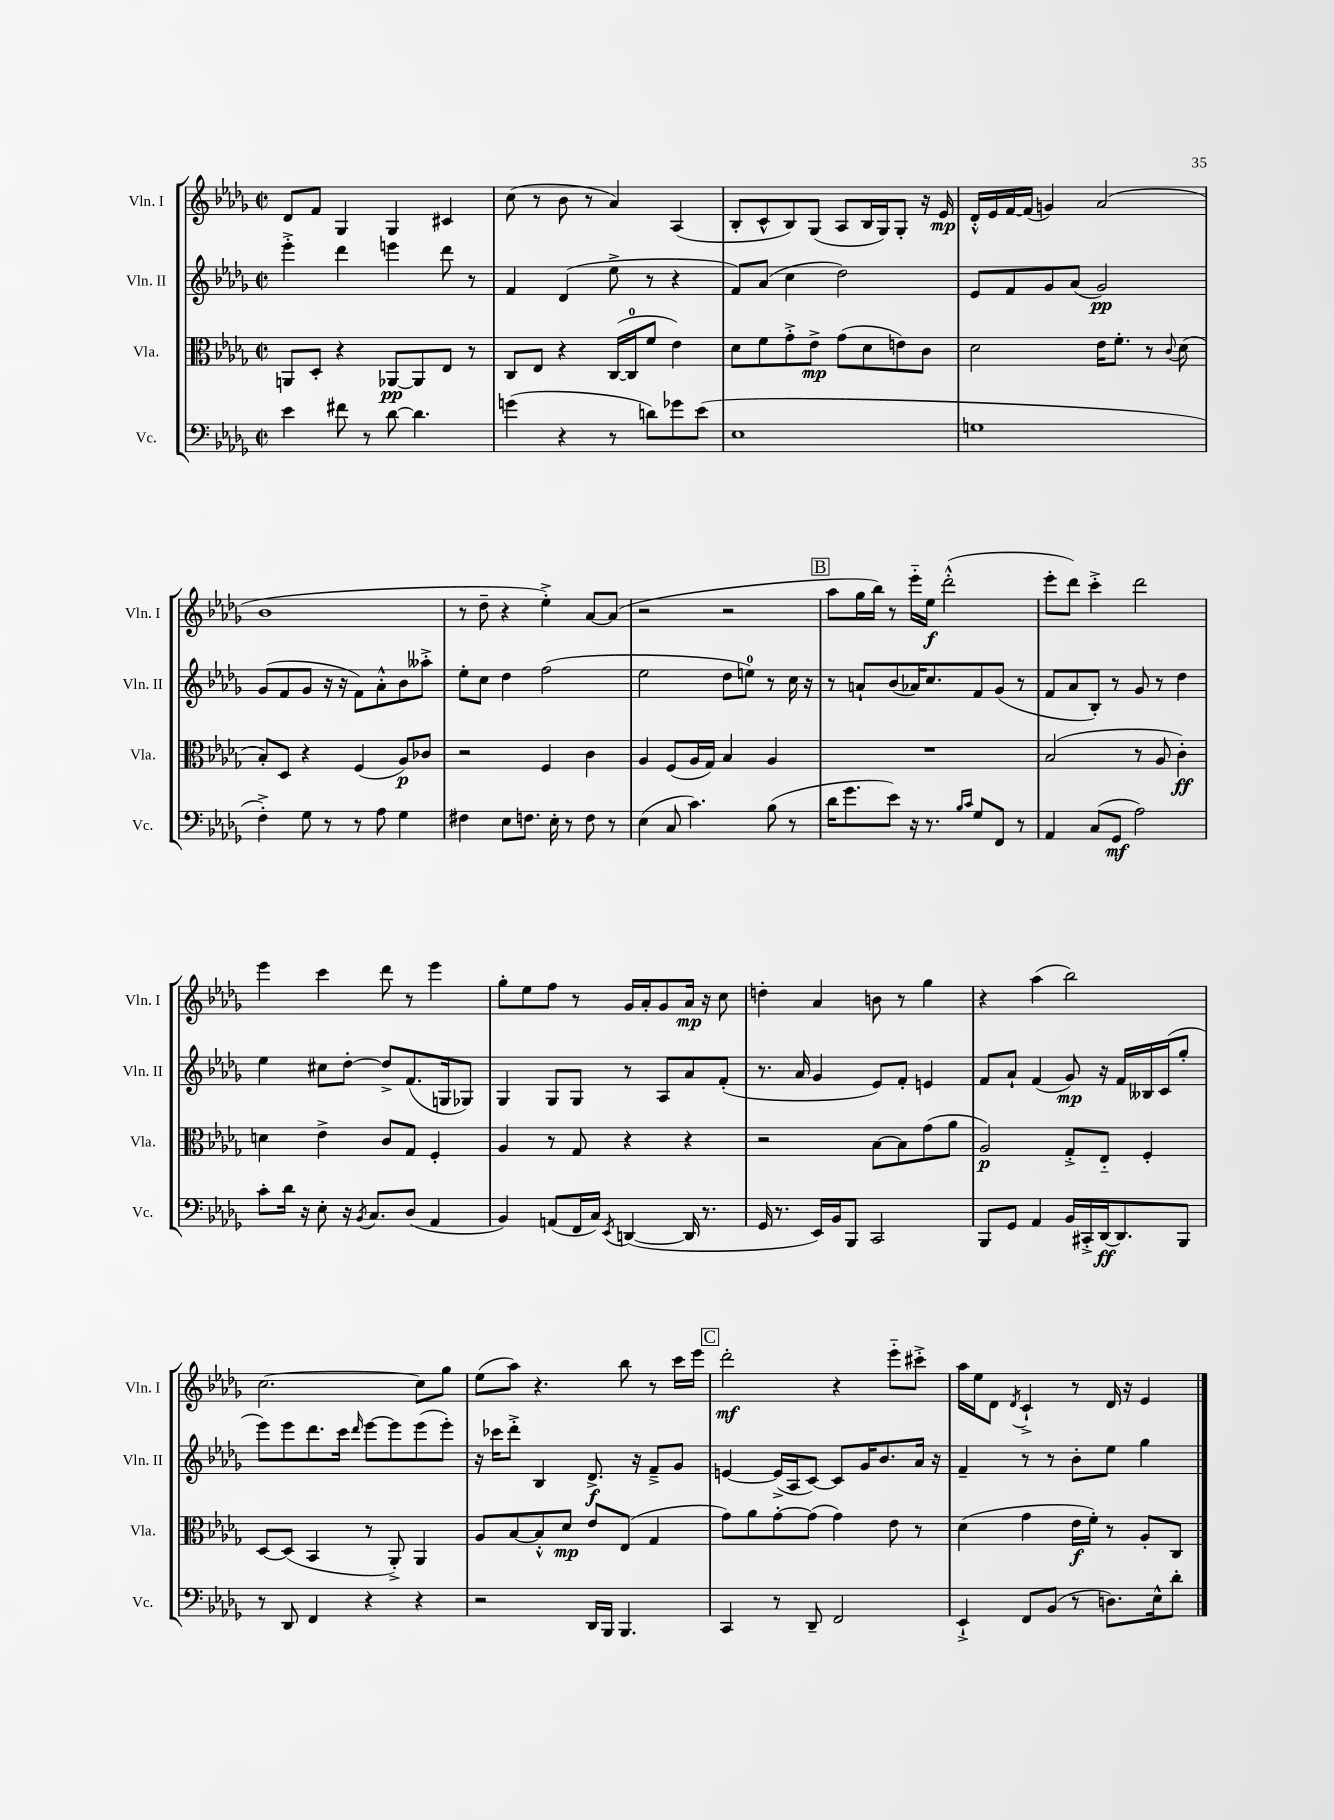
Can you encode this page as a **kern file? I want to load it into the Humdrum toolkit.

**kern	**kern	**kern	**kern
*staff4	*staff3	*staff2	*staff1
*clefF4	*clefC3	*clefG2	*clefG2
*k[b-e-a-d-g-]	*k[b-e-a-d-g-]	*k[b-e-a-d-g-]	*k[b-e-a-d-g-]
*M2/2	*M2/2	*M2/2	*M2/2
*met(c|)	*met(c|)	*met(c|)	*met(c|)
4e-	8AA	4eee-'^	8d-
.	8D-'	.	8f
8f#	4r	4ddd-	4G-
8r	.	.	.
[8d-	[8AA-	4eee	4G-
4.d-]	8AA-]	.	.
.	8E-	8ddd-	4c#
.	8r	8r	.
=	=	=	=
(4g	8C	4f	(8cc
.	8E-	.	8r
4r	4r	(4d-	8b-
.	.	.	8r
8r	([16C	8ee-^	4a-)
.	16C]	.	.
8d)	8f	8r	.
8g-	4e-)	4r	(4A-
(8e-	.	.	.
=	=	=	=
1E-	8d-	8f)	8B-'
.	8f	(8a-	8c^^
.	8g-'^	4cc	8B-)
.	8e-^	.	(8G-
.	(8g-	2dd-)	8A-
.	8d-	.	16B-
.	.	.	16G-)
.	8e)	.	8G-'
.	8c	.	16r
.	.	.	16e-
=	=	=	=
1G	2d-	8e-	16d-'^^
.	.	.	16e-
.	.	8f	[16f
.	.	.	(16f]
.	.	8g-	4g)
.	.	(8a-	.
.	16e-	2g-)	(2a-
.	8.f'	.	.
.	8r	.	.
.	8qqc	.	.
.	(8d-	.	.
=	=	=	=
4F'^)	8B-')	(8g-	1b-
.	8D-	8f	.
8G-	4r	8g-	.
8r	.	16r	.
.	.	16r	.
8r	(4F	8f)	.
8A-	.	8a-'^^	.
4G-	8A-)	8b-	.
.	8c-	8aa--'^	.
=	=	=	=
4F#	2r	8ee-'	8r
.	.	8cc	8dd-~
8E-	.	4dd-	4r
8.F	.	.	.
.	4F	(2ff	4ee-'^)
16E-'	.	.	.
8r	.	.	.
8F	4c	.	[8a-
8r	.	.	(8a-]
=	=	=	=
(4E-	4A-	2ee-	2r
8C	(8F	.	.
4.c)	16A-	.	.
.	16G-)	.	.
.	4B-	8dd-	2r
.	.	8ee)	.
(8B-	4A-	8r	.
8r	.	16cc	.
.	.	16r	.
=	=	=	=
16d-	1r	8r	8aa-
8.g-	.	.	.
.	.	8a`	16gg-
.	.	.	16bb-)
8e-)	.	(8b-	8r
16r	.	16a-)	16eee-'~
8.r	.	8.cc	16ee-
.	.	.	(2ddd-'^^
16qqB-	.	.	.
16qqc	.	.	.
8G-	.	8f	.
8FF	.	(8g-	.
8r	.	8r	.
=	=	=	=
4AA-	(2B-	8f	8eee-'
.	.	8a-	8ddd-)
(8C	.	8B-')	4ccc'^
8GG-	.	8r	.
2A-)	8r	8g-	2ddd-
.	8A-	8r	.
.	4c')	4dd-	.
=	=	=	=
8c'	4d	4ee-	4eee-
16d-	.	.	.
16r	.	.	.
8E-'	4e-^	8cc#	4ccc
16r	.	[8dd-'	.
8qBB-	.	.	.
8.C	.	.	.
.	8c	8dd-^]	8ddd-
(8D-	8G-	(8.f	8r
4AA-	4F'	.	4eee-
.	.	16G	.
.	.	8G-)	.
=	=	=	=
4BB-)	4A-	4G-	8gg-'
.	.	.	8ee-
(8AA	8r	8G-	8ff
16FF	8G-	8G-	8r
16C)	.	.	.
8qEE-	.	.	.
([4DD	4r	8r	16g-
.	.	.	16a-'
.	.	8A-	8g-
16DD]	4r	8a-	16a-
8.r	.	.	16r
.	.	(8f'	8cc
=	=	=	=
16GG-	2r	8.r	4dd'
8.r	.	.	.
.	.	16a-	.
16EE-)	.	4g-	4a-
16BB-	.	.	.
8BBB-	.	.	.
2CC	[8B-	8e-)	8b
.	8B-]	8f'	8r
.	(8g-	4e	4gg-
.	8a-	.	.
=	=	=	=
8BBB-	2A-)	8f	4r
8GG-	.	8a-`	.
4AA-	.	(4f	(4aa-
16BB-	8G-'^	8g-)	2bb-)
16CC#'^	.	.	.
[16DD-	8E-'~	16r	.
8.DD-]	.	16f	.
.	4F'	16B--	.
.	.	(16c	.
8BBB-	.	8gg-'	.
=	=	=	=
8r	[8D-	8eee-)	[2.cc
8DD-	(8D-]	8eee-	.
4FF	4BB-	8.ddd-	.
.	.	16ccc	.
.	.	16qqddd-	.
4r	8r	[8eee-	.
.	8AA-'^)	8eee-]	.
4r	4AA-	(8eee-	8cc]
.	.	8eee-')	8gg-
=	=	=	=
2r	8A-	16r	(8ee-
.	.	16ccc-	.
.	[8B-	8ddd-'^	8aa-)
.	8B-'^^]	4B-	4.r
.	8d-	.	.
16DD-	8e-	8.d-^	.
16BBB-	.	.	.
4.BBB-	(8E-	.	8bb-
.	.	16r	.
.	4G-	8f~^	8r
.	.	8g-	16ccc
.	.	.	16eee-
=	=	=	=
4CC	8g-)	[4e	2ddd-'
.	8a-	.	.
8r	[8g-'	(16e^]	.
.	.	16A-	.
8DD-~	(8g-]	[8c)	.
2FF	4g-)	8c]	4r
.	.	16g-	.
.	.	8.b-	.
.	8e-	.	8eee-'~
.	8r	16a-	8ccc#'^
.	.	16r	.
=	=	=	=
4EE-`^	(4d-	4f~	16aa-
.	.	.	16ee-
.	.	.	8d-
.	.	.	8qd-
8FF	4g-	8r	4c`^
(8BB-	.	8r	.
8r	16e-	8b-'	8r
.	16f')	.	.
8.D)	8r	8ee-	16d-
.	.	.	16r
.	8A-'	4gg-	4e-
16E-^^	.	.	.
8d-'	8C	.	.
==	==	==	==
*-	*-	*-	*-
